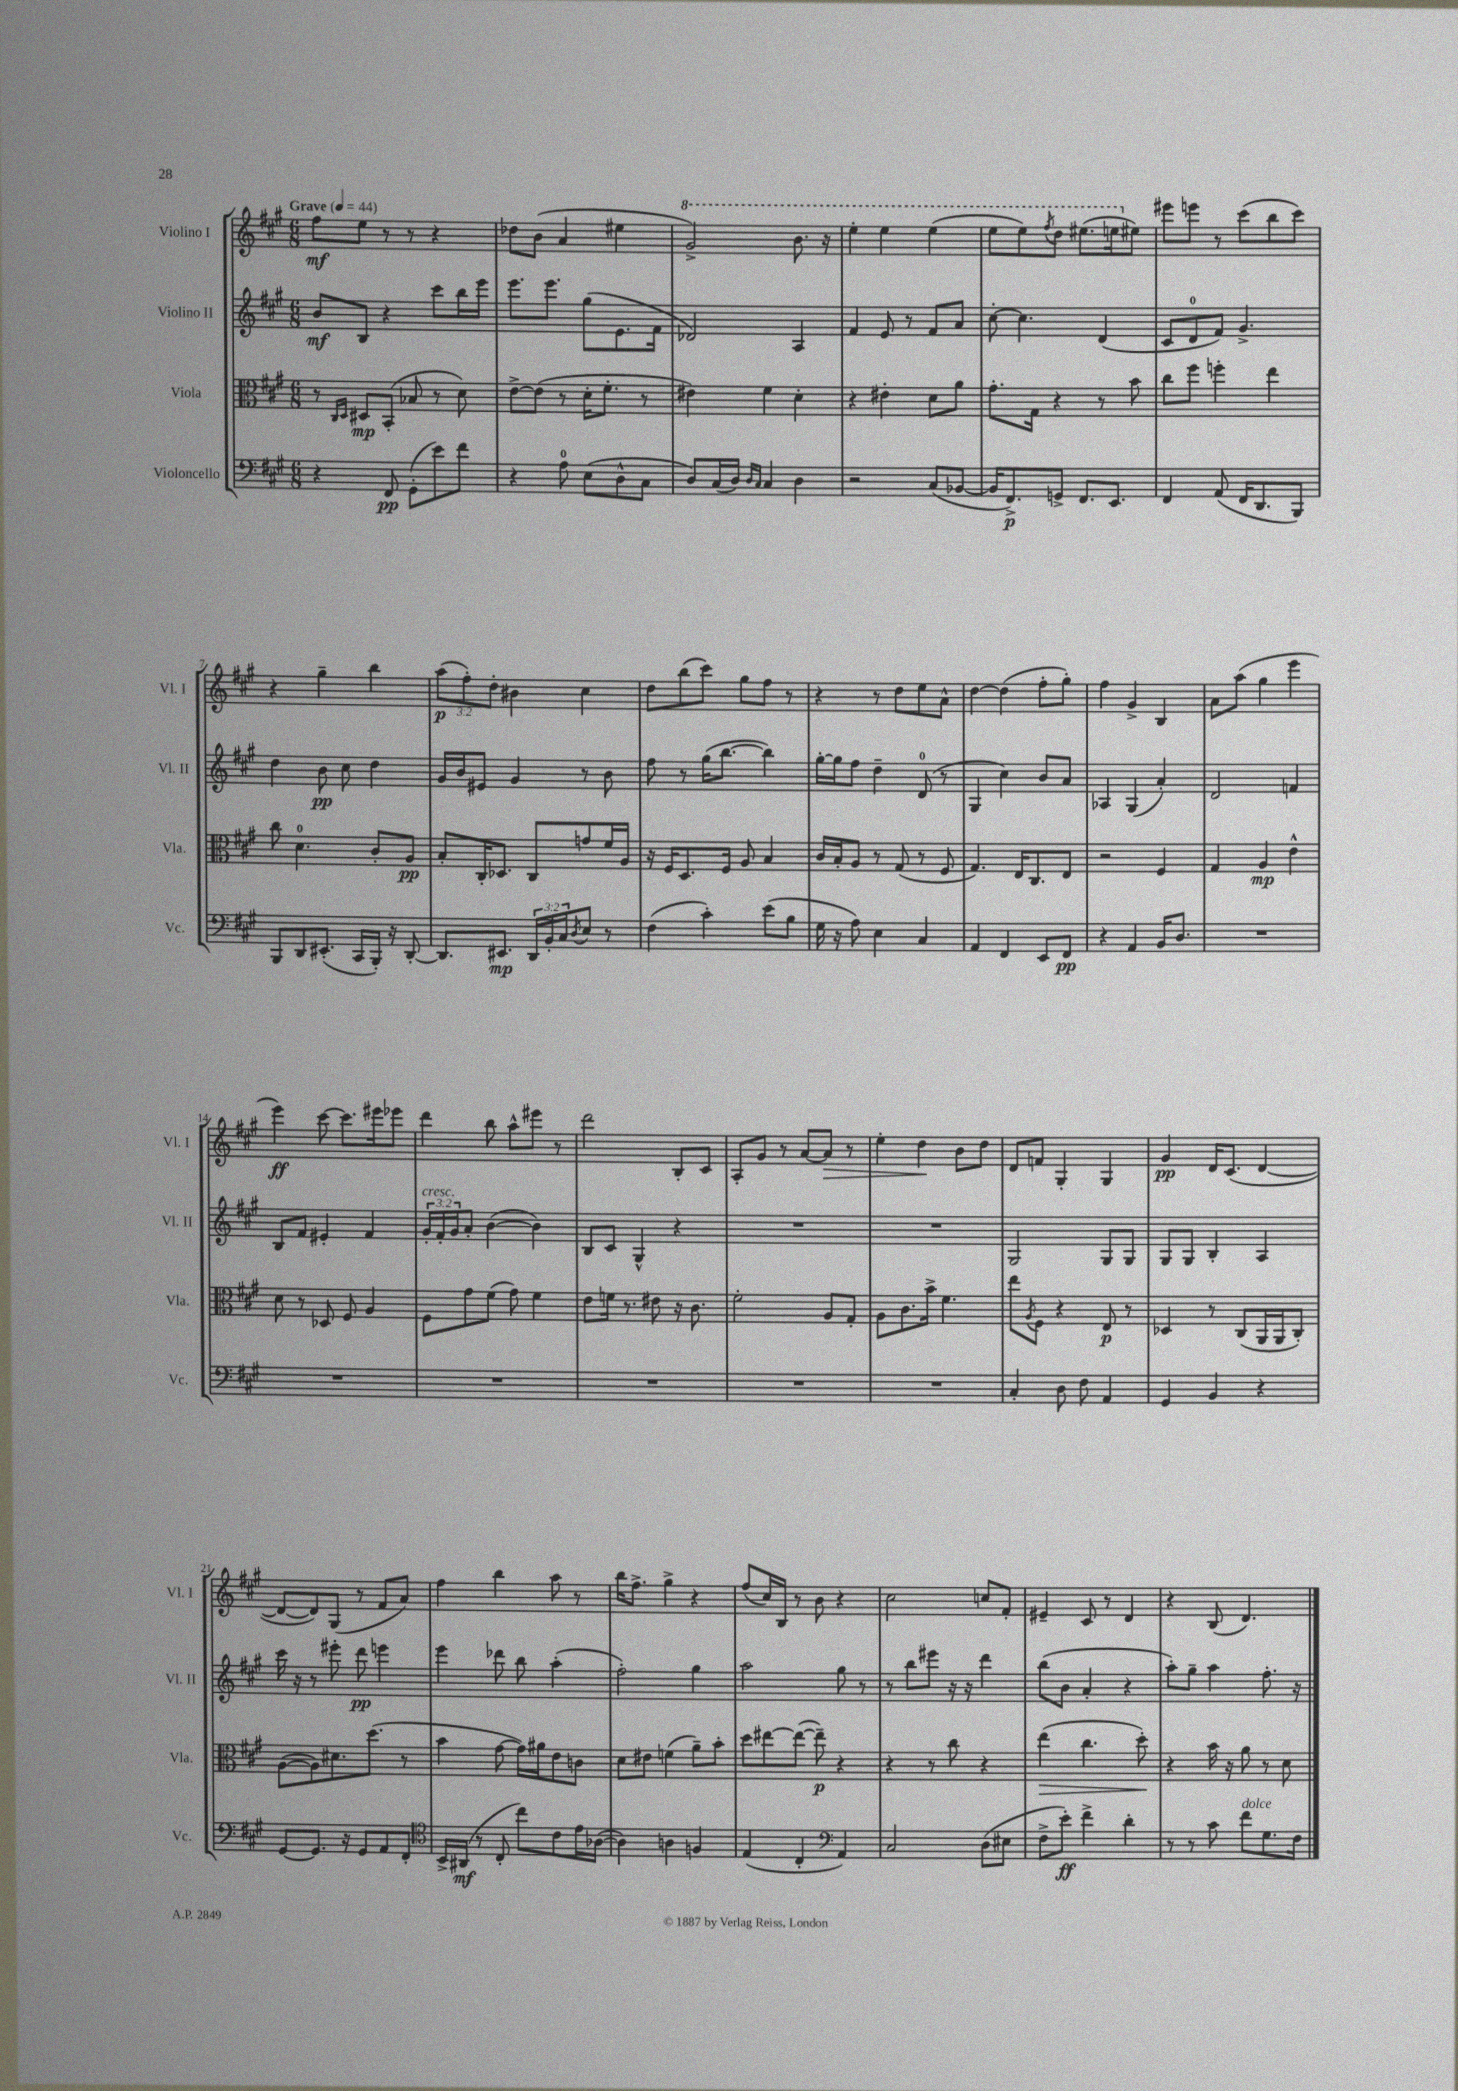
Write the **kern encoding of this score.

**kern	**kern	**kern	**kern
*staff4	*staff3	*staff2	*staff1
*clefF4	*clefC3	*clefG2	*clefG2
*k[f#c#g#]	*k[f#c#g#]	*k[f#c#g#]	*k[f#c#g#]
*M6/8	*M6/8	*M6/8	*M6/8
*MM44	*MM44	*MM44	*MM44
4r	8r	8b	8ff#
.	16qqC#	.	.
.	16qqD	.	.
.	8D#	8B	8ee
8FF#	(8BB'	4r	8r
(8GG#'	8B-	.	8r
8e)	8r	8ccc#	4r
8f#	8d)	16bb	.
.	.	16eee	.
=	=	=	=
4r	[8e^	8.eee	8dd-
.	(8e]	.	(8b
.	.	8.eee	.
8A	8r	.	4a
(8E	16d'	(8gg#	.
.	8.f#'	.	.
8D^^	.	8.e	4ee#
8C#	8r	.	.
.	.	16f#	.
=	=	=	=
8D)	4e#)	2d-)	2gg#^)
(16C#	.	.	.
16D)	.	.	.
16qqD	.	.	.
16qqC#	.	.	.
4C#	4f#	.	.
4D	4d'	4A	8.bb
.	.	.	16r
=	=	=	=
2r	4r	4f#	4eee'
.	4e#'	8e	4eee
.	.	8r	.
(8C#	8d	8f#	(4eee
[8BB-	8a	8a	.
=	=	=	=
16BB-]	8.g#'	[8cc#'	8eee
8.FF#^)	.	.	.
.	.	4.cc#]	8eee)
.	16G#	.	.
.	.	.	8qfff#
8GG^	4r	.	8ddd
8.FF#	.	.	(8.eee#
.	8r	(4d	.
8.EE	.	.	16eee
.	8b	.	8ee#)
=	=	=	=
4FF#	8cc#	8c#	8eee#
.	8ff#	8d	8eee
(8AA	4ff'	8f#)	8r
16FF#	.	4.g#^	(8ccc#
8.DD	.	.	.
.	4ee	.	8bb
8BBB)	.	.	8ccc#)
=	=	=	=
8BBB	8cc#	4dd	4r
8DD	4.d	.	.
(8.EE#'	.	8b	4gg#~
.	.	8cc#	.
16CC#	.	.	.
16BBB')	8c#'	4dd	4bb
16r	.	.	.
[8DD'	8A	.	.
=	=	=	=
8.DD]	8B'	16g#	(12aa
.	.	16b	.
.	.	.	12ff#')
.	16C#'	8e#	.
.	.	.	12dd'
8.EE#	8.D-	.	.
.	.	4g#	4b#
24DD	8C#	.	.
24BB'	.	.	.
24C#	.	.	.
8qD	.	.	.
8E	8g	8r	4cc#
8r	16f#	8b	.
.	16A	.	.
=	=	=	=
(4F#	16r	8ff#	8dd
.	16F#	.	.
.	8.D	8r	(8bb
4c#')	.	(16gg#	8ccc#)
.	16F#	[8.bb	.
.	8A	.	8gg#
(8e	4B	4bb])	8ff#
8B	.	.	8r
=	=	=	=
16G#	16c#	[16gg#'	4r
16r	16B'	16gg#]	.
8A)	8A	8ff#	.
4E	8r	4dd~	8r
.	(8G#	.	8dd
4C#	8r	(8d	8ee
.	8F#	8r	8a^^
=	=	=	=
4AA	4.G#)	4G#	[4dd
4FF#	.	4cc#)	(4dd]
.	16E	.	.
.	8.C#	.	.
8EE	.	8b	8ff#'
8FF#	8E	8a	8gg#')
=	=	=	=
4r	2r	4A-	4ff#
4AA	.	(4G#	4g#^
16BB	4F#	4a')	4B
8.D	.	.	.
=	=	=	=
2.r	4G#	2d	8a
.	.	.	(8aa
.	4A	.	4gg#
.	4e^^	4f	4eee
=	=	=	=
2.r	8d	8B	4eee)
.	8r	8f#	.
.	8D-	4e#'	[8ccc#
.	8F#	.	8.ccc#]
.	4A	4f#	.
.	.	.	16eee#
.	.	.	8eee-
=	=	=	=
2.r	8F#	24g#'	4ddd
.	.	24f#'	.
.	.	24g#	.
.	8g#	8a'	.
.	(8f#	([4b	8bb
.	8g#)	.	8aa^^
.	4f#	4b])	8eee#
.	.	.	8r
=	=	=	=
2.r	8e	8B	2ddd
.	16f	8c#	.
.	8.r	.	.
.	.	4G#^^	.
.	8e#	.	.
.	16r	4r	8B'
.	8.c#	.	.
.	.	.	8c#
=	=	=	=
2.r	2f#'	2.r	8A'
.	.	.	8g#
.	.	.	8r
.	.	.	[8a
.	8A	.	8a]
.	8G#'	.	8r
=	=	=	=
2.r	8A	2.r	4ee'
.	8.c#	.	.
.	.	.	4dd
.	16b^	.	.
.	4.f#	.	.
.	.	.	8b
.	.	.	8dd
=	=	=	=
4C#'	8ee	2G#	8d
.	8qA	.	.
.	8F#	.	8f
8D	4r	.	4G#'
8F#	.	.	.
4AA	8E	8G#	4G#
.	8r	8G#	.
=	=	=	=
4GG#	4D-	8G#	4g#
.	.	8G#	.
4BB	8r	4B'	16d
.	.	.	(8.c#
.	(8C#	.	.
4r	16AA	4A	[4d
.	16AA	.	.
.	8C#')	.	.
=	=	=	=
[8GG#	([8A	16ccc#	8d_
.	.	16r	.
8.GG#]	8A])	8r	8d])
.	8.d#	8eee#'	(8G#
16r	.	.	.
8GG#	.	8ddd	8r
.	(8.dd	.	.
8AA	.	4eee	8f#
8FF#'	8r	.	8a)
=	=	=	=
*clefC4	*	*	*
16BB^	4b	4eee	4ff#
(16AA#	.	.	.
8r	.	.	.
8C#'	[8g#	8ddd-	4bb
8cc#)	16g#])	8bb	.
.	16a#	.	.
8c#	8e	(4aa'	8aa
16e	8c	.	8r
([16A-	.	.	.
=	=	=	=
4A-])	8d	2ff#')	16bb
.	.	.	8.ff#^
.	8e#	.	.
4A	(4f	.	4gg#^
4F	8a~)	4gg#	4r
.	8b'	.	.
=	=	=	=
(4E	8dd	2aa	(8ff#
.	[8ee#	.	16cc#)
.	.	.	16B
4C#'	(8ee#_	.	8r
.	8ee#~])	.	8b
*clefF4	*	*	*
4AA)	4r	8gg#	4r
.	.	8r	.
=	=	=	=
2C#	4r	8r	2cc#
.	.	8bb	.
.	8r	8eee#	.
.	8cc#	16r	.
.	.	16r	.
(8D	4r	4ddd	8cc
8E#	.	.	8f#'
=	=	=	=
8F#^	(4ee	(8bb	4e#~
8e')	.	8b	.
4f#^	4.cc#	4a'	8c#
.	.	.	8r
4d'	.	4r	4d
.	8dd')	.	.
=	=	=	=
8r	4r	8aa')	4r
8r	.	8gg#~	.
8c#	16b	4aa	(8B
.	16r	.	.
8f#	8a	.	4.d)
8.G#	8r	8.ff#'	.
.	8d	.	.
16F#	.	16r	.
==	==	==	==
*-	*-	*-	*-
